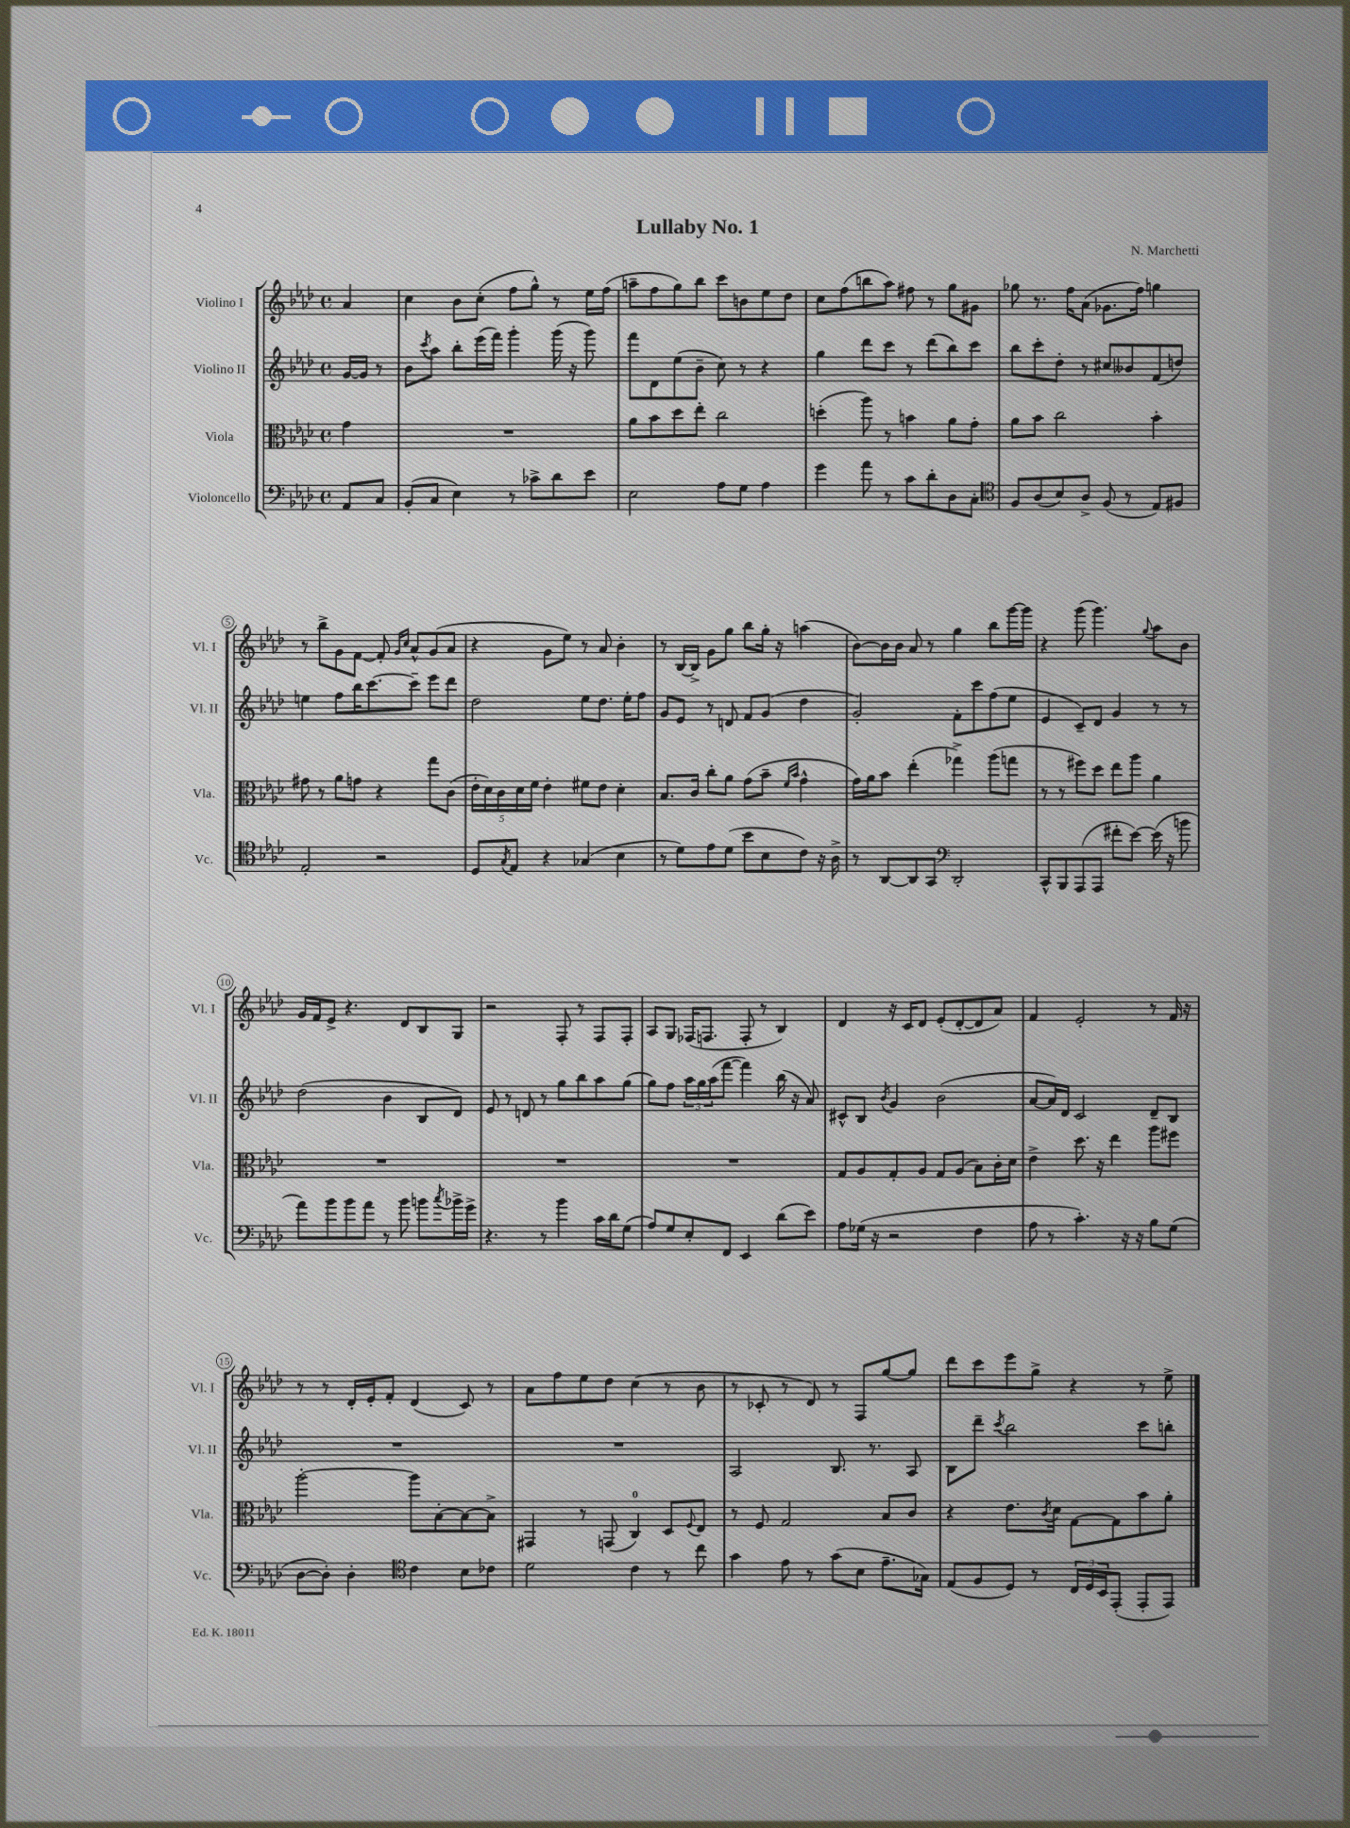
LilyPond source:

\header { title = "Lullaby No. 1" composer = "N. Marchetti" }
<<
\new StaffGroup <<
\new Staff = "s0" \with { instrumentName = "Violino I" shortInstrumentName = "Vl. I" } {
    \clef treble \key aes \major \defaultTimeSignature \time 4/4 \partial 4
    aes'4 |
    c''4 bes'8 c''8-.( f''8 g''8-^) r8 ees''16 f''16( |
    a''8-- f''8 g''8) bes''8 c'''8 b'8 ees''8 des''8 |
    c''8 f''8( b''8 aes''8) fis''8 r8 g''8 gis'8 |
    ges''8 r8. f''16 aes'8( ges'8. f''16) g''4 |
    r8 bes''8-> g'8 f'8~ f'8-. \grace { g'16 c''16 } aes'8-^ g'8( aes'8 |
    r4 g'8 ees''8) r8 aes'8 bes'4-. |
    r8 bes16~ bes16-> g'8 g''8 bes''8 g''16-. r16 a''4( |
    bes'8~) bes'16 bes'16 aes'8 r8 g''4 bes''8 g'''16~ g'''16 |
    r4 g'''8( g'''4.) \appoggiatura { g''8 } aes''8 bes'8 |
    g'16 f'16 ees'8-> r4. des'8 bes8 g8 |
    r2 f8-. r8 f8 f8-. |
    aes8 g8 fes16( f8. f8-. r8 bes4) |
    des'4 r16 c'16 des'8 ees'8-.( des'8~-. des'8 aes'8) |
    f'4 ees'2-. r8 f'16 r16 |
    r8 r8 des'16-. ees'16-. f'8-. des'4( c'8) r8 |
    aes'8 f''8 ees''8 des''8 c''4( r8 bes'8 |
    r8 ces'8-. r8 des'8) r8 f8 g''8~ g''8 |
    des'''8 c'''8 ees'''8 g''8-> r4 r8 ees''8-> \bar "|." |
}
\new Staff = "s1" \with { instrumentName = "Violino II" shortInstrumentName = "Vl. II" } {
    \clef treble \key aes \major \defaultTimeSignature \time 4/4 \partial 4
    g'16~ g'16 r8 |
    bes'8 \acciaccatura { c'''8 } aes''8 bes''8-. ees'''16( f'''16) g'''4-. g'''16( r16 g'''8) |
    f'''8 des'8 ees''8( bes'8-- c''8) r8 r4 |
    g''4 des'''8 c'''8 r8 des'''8( bes''8) c'''8 |
    bes''8 c'''8-. des''8-. r8 cis''8 beses'8 f'8( d''8) |
    e''4 f''8 bes''16 c'''8.~ c'''8-- ees'''8 des'''8 |
    des''2 ees''8 des''8. ees''16-. f''8 |
    g'8 ees'8 r8 d'8 f'8 g'8( des''4 |
    g'2-.) f'8-. c'''8 f''8( ees''8 |
    ees'4 c'8--) des'8 g'4 r8 r8 |
    des''2( bes'4 bes8 des'8) |
    ees'8 r8 d'8 r8 g''8 bes''8 aes''8 g''8( |
    g''8) f''8 \tuplet 3/2 { aes''16 g''16 aes''16( } f'''8~ f'''4) bes''16( r16 aes'8) |
    cis'8-^ bes8 \acciaccatura { bes'8 } g'4 bes'2( |
    aes'8~ aes'16) des'16 c'2 des'8-- bes8 |
    R1 |
    R1 |
    aes2 bes8. r8. aes8 |
    bes8 des'''8-- \acciaccatura { c'''8 } bes''2 c'''8 b''8-. \bar "|." |
}
\new Staff = "s2" \with { instrumentName = "Viola" shortInstrumentName = "Vla." } {
    \clef alto \key aes \major \defaultTimeSignature \time 4/4 \partial 4
    g'4 |
    R1 |
    aes'8 bes'8 des''8 ees''8-. c''2 |
    d''4-.( aes''8) r8 b'4 aes'8 g'8-. |
    aes'8 bes'8 c''2 bes'4-. |
    gis'8 r8 aes'8 g'8 r4 g''8 c'8( |
    \tuplet 5/4 { ees'16-. des'16) c'16 des'16 f'16 } ees'4-. fis'8 ees'8 des'4-. |
    bes8. c'16 c''8-. aes'8 g'8( bes'8-- \grace { f'16 bes'16 } g'4-^ |
    g'16) aes'16 bes'8 ees''4-.( ges''4->) aes''8( g''8 |
    r8 r8 fis''8) des''8 ees''8 aes''8 aes'4 |
    R1 |
    R1 |
    R1 |
    g8 aes8 g8-. aes8 g8 aes8( bes8) c'16-. des'16 |
    ees'4-> des''8. r16 ees''4 aes''8 fis''8 |
    aes''2~-. aes''8 bes8~-. bes8~ bes8-> |
    gis,4 r8 g,8( c4-0) des8 \appoggiatura { f8 } ees8 |
    r8 f8 g2 bes8 c'8 |
    r4 ees'8. \acciaccatura { c'8 } des'16 g8~ g8 bes'8 aes'8-. \bar "|." |
}
\new Staff = "s3" \with { instrumentName = "Violoncello" shortInstrumentName = "Vc." } {
    \clef bass \key aes \major \defaultTimeSignature \time 4/4 \partial 4
    aes,8 c8 |
    bes,8-.( c8 ees4) r8 ces'8-> des'8 ees'8 |
    ees2 aes8 g8 aes4 |
    g'4 aes'8 r8 c'8 des'8-. des8 c8-. |
    \clef tenor f8 aes8( bes8) aes8-> f8( r8 ees8) fis8 |
    ees2-. r2 |
    des8 \acciaccatura { g8 } ees8 r4 ges4( bes4 |
    r8 des'8) ees'8 des'8( bes'8 bes8 c'8) r16 aes16-> |
    r8 aes,8~ aes,8 g,8 \clef bass des,2-. |
    c,8-^ bes,,8 aes,,8( aes,,8 fis'8-. ees'8~) ees'16( r16 b'8 |
    aes'8) bes'8 bes'8 aes'8 r8 bes'8 b'8 \acciaccatura { c''8 } bes'16-> g'16-> |
    r4. r8 bes'4 c'16 des'16 g8( |
    aes8) g8 ees8-. f,8 ees,4 des'8( ees'8) |
    aes8 ges16( r16 r2 f4 |
    aes8 r8 c'4.-.) r16 r16 bes8 g8( |
    des8~ des8-.) des4-. \clef tenor c'4 bes8 ces'8 |
    des'2 c'4 r8 c''8 |
    g'4 ees'8 r8 g'8( bes8 ees'8.-- ges16) |
    ees8( f8 des8) r8 \tuplet 3/2 { c16 des16 bes,16 } ees,8-.( ees,8-. ees,8) \bar "|." |
}
>>
>>
\layout { \context { \Score \override BarNumber.stencil = #(make-stencil-circler 0.1 0.3 ly:text-interface::print) } }
